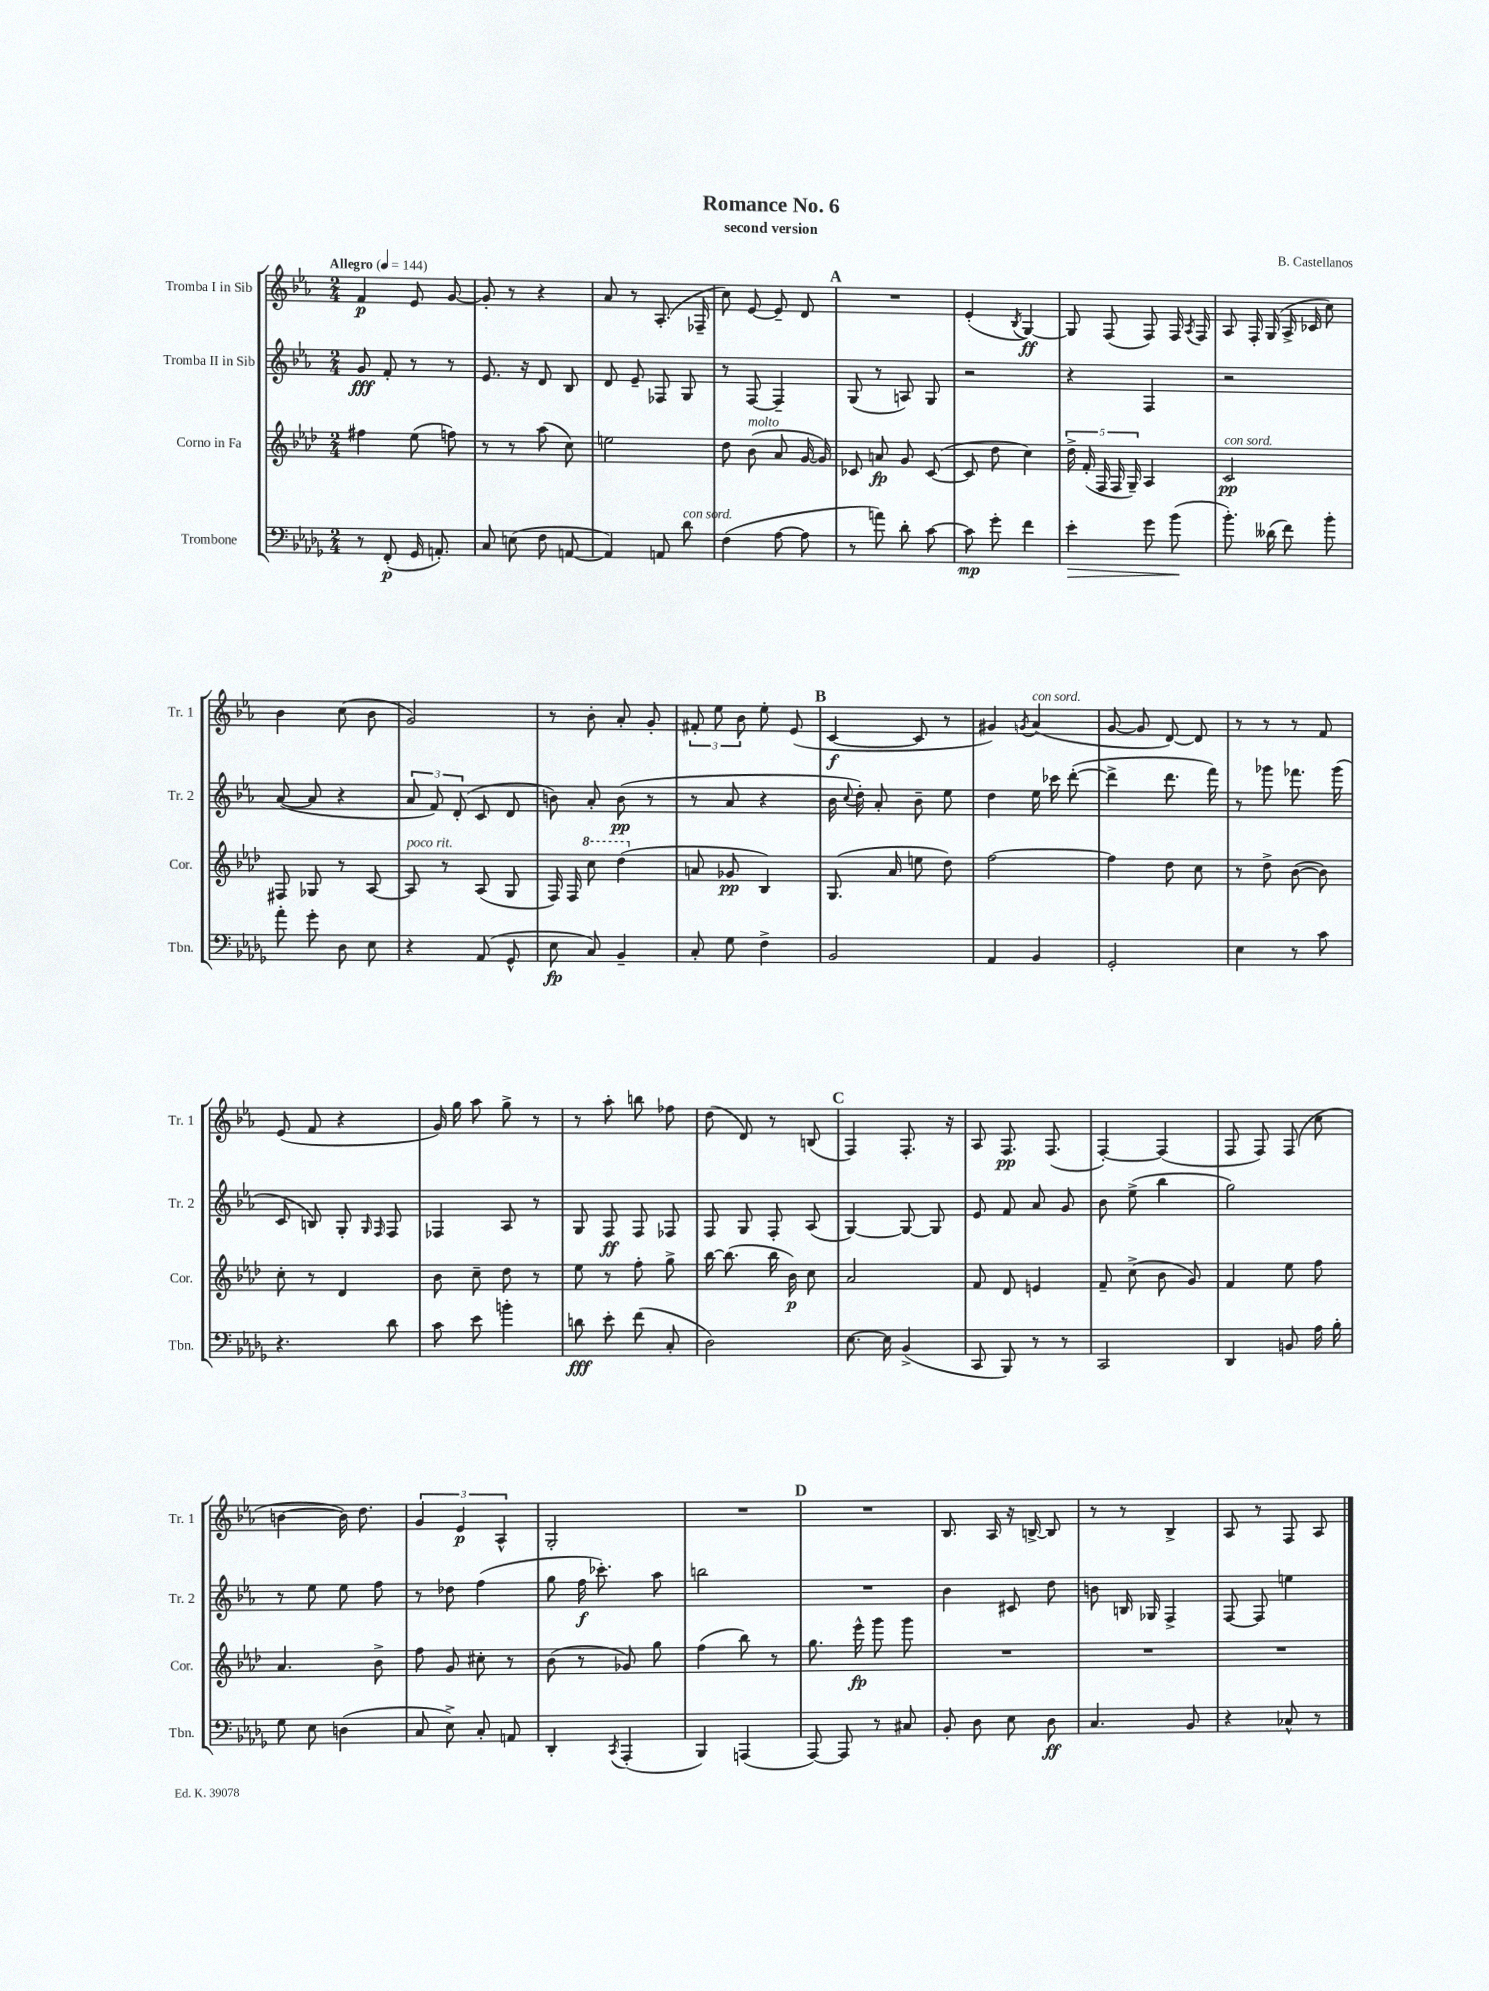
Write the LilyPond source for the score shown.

\header { title = "Romance No. 6" composer = "B. Castellanos" subtitle = "second version" }
<<
\new StaffGroup <<
\new Staff = "s0" \with { instrumentName = "Tromba I in Sib" shortInstrumentName = "Tr. 1" } {
    \clef treble \key ees \major \numericTimeSignature \time 2/4 \tempo "Allegro" 4 = 144
    \autoBeamOff f'4\p ees'8 g'8~ |
    g'8-. r8 r4 |
    aes'8 r8 aes8.-.( fes16-- |
    c''8) ees'8~ ees'8-- d'8 |
    \mark \markup { \bold "A" } R2 |
    ees'4-.( \acciaccatura { bes8 } g4~\ff) |
    g8 f8( f8) f16 \acciaccatura { aes8 } f16 |
    aes8 f16-. g16( aes16-> ces'16 c''8) |
    bes'4 c''8( bes'8 |
    g'2) |
    r8 bes'8-. aes'8-. g'8-. |
    \tuplet 3/2 { fis'8-. ees''8 bes'8 } ees''8-. ees'8( |
    \mark \markup { \bold "B" } c'4~\f c'8 r8 |
    gis'4) \acciaccatura { g'8 } aes'4^\markup { \italic "con sord." }( |
    g'8~ g'8 d'8~) d'8 |
    r8 r8 r8 f'8 |
    ees'8( f'8 r4 |
    g'16) g''16 aes''8 g''8-> r8 |
    r8 aes''8-. b''8 fes''8 |
    d''8( d'8) r8 b8( |
    \mark \markup { \bold "C" } f4) f8.-. r16 |
    aes8 f8.\pp f8.( |
    f4~-.) f4( |
    f8 f8) f8( c''8 |
    b'4~ b'16) d''8. |
    \tuplet 3/2 { g'4 ees'4\p aes4-^ } |
    g2-. |
    R2 |
    \mark \markup { \bold "D" } R2 |
    bes8. aes16 r16 b16~-> b8 |
    r8 r8 bes4-> |
    aes8 r8 f8 aes8 \bar "|." |
}
\new Staff = "s1" \with { instrumentName = "Tromba II in Sib" shortInstrumentName = "Tr. 2" } {
    \clef treble \key ees \major \numericTimeSignature \time 2/4
    \autoBeamOff g'8\fff f'8-. r8 r8 |
    ees'8. r16 d'8 bes8 |
    d'8 ees'8-- fes8 g8 |
    r8 f8~ f4-- |
    \mark \markup { \bold "A" } g8( r8 a8) g8 |
    r2 |
    r4 f4 |
    r2 |
    aes'8~( aes'8 r4 |
    \tuplet 3/2 { aes'8 f'8) d'8-.( } c'8 d'8 |
    b'8) aes'8-. b'8\pp( r8 |
    r8 aes'8 r4 |
    \mark \markup { \bold "B" } bes'16 \appoggiatura { c''8 } d''16-.) aes'8-. bes'8-- ees''8 |
    d''4 ees''16 ces'''16 d'''8~-.( |
    d'''4-> d'''8. f'''16) |
    r8 ges'''8 fes'''8. ges'''16( |
    c'8 b8) g8-. \grace { g16 f16 } f8 |
    fes4 aes8 r8 |
    g8 f8\ff f8 fes8 |
    f8 g8 f8-. aes8( |
    \mark \markup { \bold "C" } g4~) g8~ g8 |
    ees'8 f'8 aes'8 g'8 |
    bes'8 ees''8->( bes''4 |
    g''2) |
    r8 ees''8 ees''8 f''8 |
    r8 des''8 f''4( |
    g''8 f''16\f ces'''8.-.) aes''8 |
    b''2 |
    \mark \markup { \bold "D" } R2 |
    bes'4 cis'8 d''8 |
    b'8 b16 ges16 f4-> |
    f8~ f8 e''4 \bar "|." |
}
\new Staff = "s2" \with { instrumentName = "Corno in Fa" shortInstrumentName = "Cor." } {
    \clef treble \key aes \major \numericTimeSignature \time 2/4
    \autoBeamOff fis''4 ees''8( f''8) |
    r8 r8 aes''8( c''8) |
    e''2 |
    des''8 bes'8^\markup { \italic "molto" }( aes'8 g'16~ g'16) |
    \mark \markup { \bold "A" } ces'8 a'8\fp g'8 ces'8~( |
    ces'8 des''8 c''4) |
    \tuplet 5/4 { des''16-> f'16-.( f16 f16 g16--) } aes4 |
    c'2\pp^\markup { \italic "con sord." } |
    fis8 ges8 r8 aes8~ |
    aes8^\markup { \italic "poco rit." } r8 aes8( g8 |
    f16) f16 \ottava #1 c'''8 des'''4( \ottava #0 |
    a'8 ges'8\pp bes4) |
    \mark \markup { \bold "B" } g8.( aes'16 e''8 des''8) |
    f''2~ |
    f''4 des''8 c''8 |
    r8 des''8-> bes'8~( bes'8) |
    c''8-. r8 des'4 |
    bes'8 c''8-- des''8 r8 |
    ees''8 r8 f''8-. g''8-> |
    bes''16~ bes''8.( bes''16 bes'16\p) c''8 |
    \mark \markup { \bold "C" } aes'2 |
    f'8 des'8 e'4 |
    f'8-- c''8->( bes'8 g'8) |
    f'4 ees''8 f''8 |
    aes'4. bes'8-> |
    f''8 g'8 cis''8-. r8 |
    bes'8( r8 ges'8) g''8 |
    f''4( bes''8) r8 |
    \mark \markup { \bold "D" } g''8. ees'''16-^\fp g'''8 g'''8 |
    R2 |
    R2 |
    R2 \bar "|." |
}
\new Staff = "s3" \with { instrumentName = "Trombone" shortInstrumentName = "Tbn." } {
    \clef bass \key des \major \numericTimeSignature \time 2/4
    \autoBeamOff r8 f,8-.\p( ges,16 a,8.-.) |
    c8 e8( f8 a,8~ |
    a,4) a,8 des'8^\markup { \italic "con sord." } |
    f4( aes8~ aes8 |
    \mark \markup { \bold "A" } r8 a'8) des'8-. c'8~ |
    c'8\mp ges'8-. f'4 |
    ees'4-.\> ges'8 bes'8\!( |
    bes'8.-.) deses'16( f'8) bes'8-. |
    aes'8-. ges'8-. des8 ees8 |
    r4 aes,8( ges,8-^ |
    ees8\fp c8) bes,4-- |
    c8-. ges8 f4-> |
    \mark \markup { \bold "B" } bes,2 |
    aes,4 bes,4 |
    ges,2-. |
    ees4 r8 c'8 |
    r4. des'8 |
    c'8 ees'8 b'4-. |
    d'8\fff ees'8-. f'8( c8-. |
    des2) |
    \mark \markup { \bold "C" } ees8.~ ees16 bes,4->( |
    c,8 bes,,8) r8 r8 |
    c,2 |
    des,4 b,8 aes16 bes16-. |
    ges8 ees8 d4( |
    c8 ees8->) c8-. a,8 |
    des,4-. \acciaccatura { c,8 } aes,,4-.( |
    bes,,4) a,,4( |
    \mark \markup { \bold "D" } aes,,8~) aes,,8 r8 cis8 |
    bes,8-. des8 ees8 des8\ff |
    c4. bes,8 |
    r4 ces8-^ r8 \bar "|." |
}
>>
>>
\layout { \context { \Score \remove "Bar_number_engraver" } }
